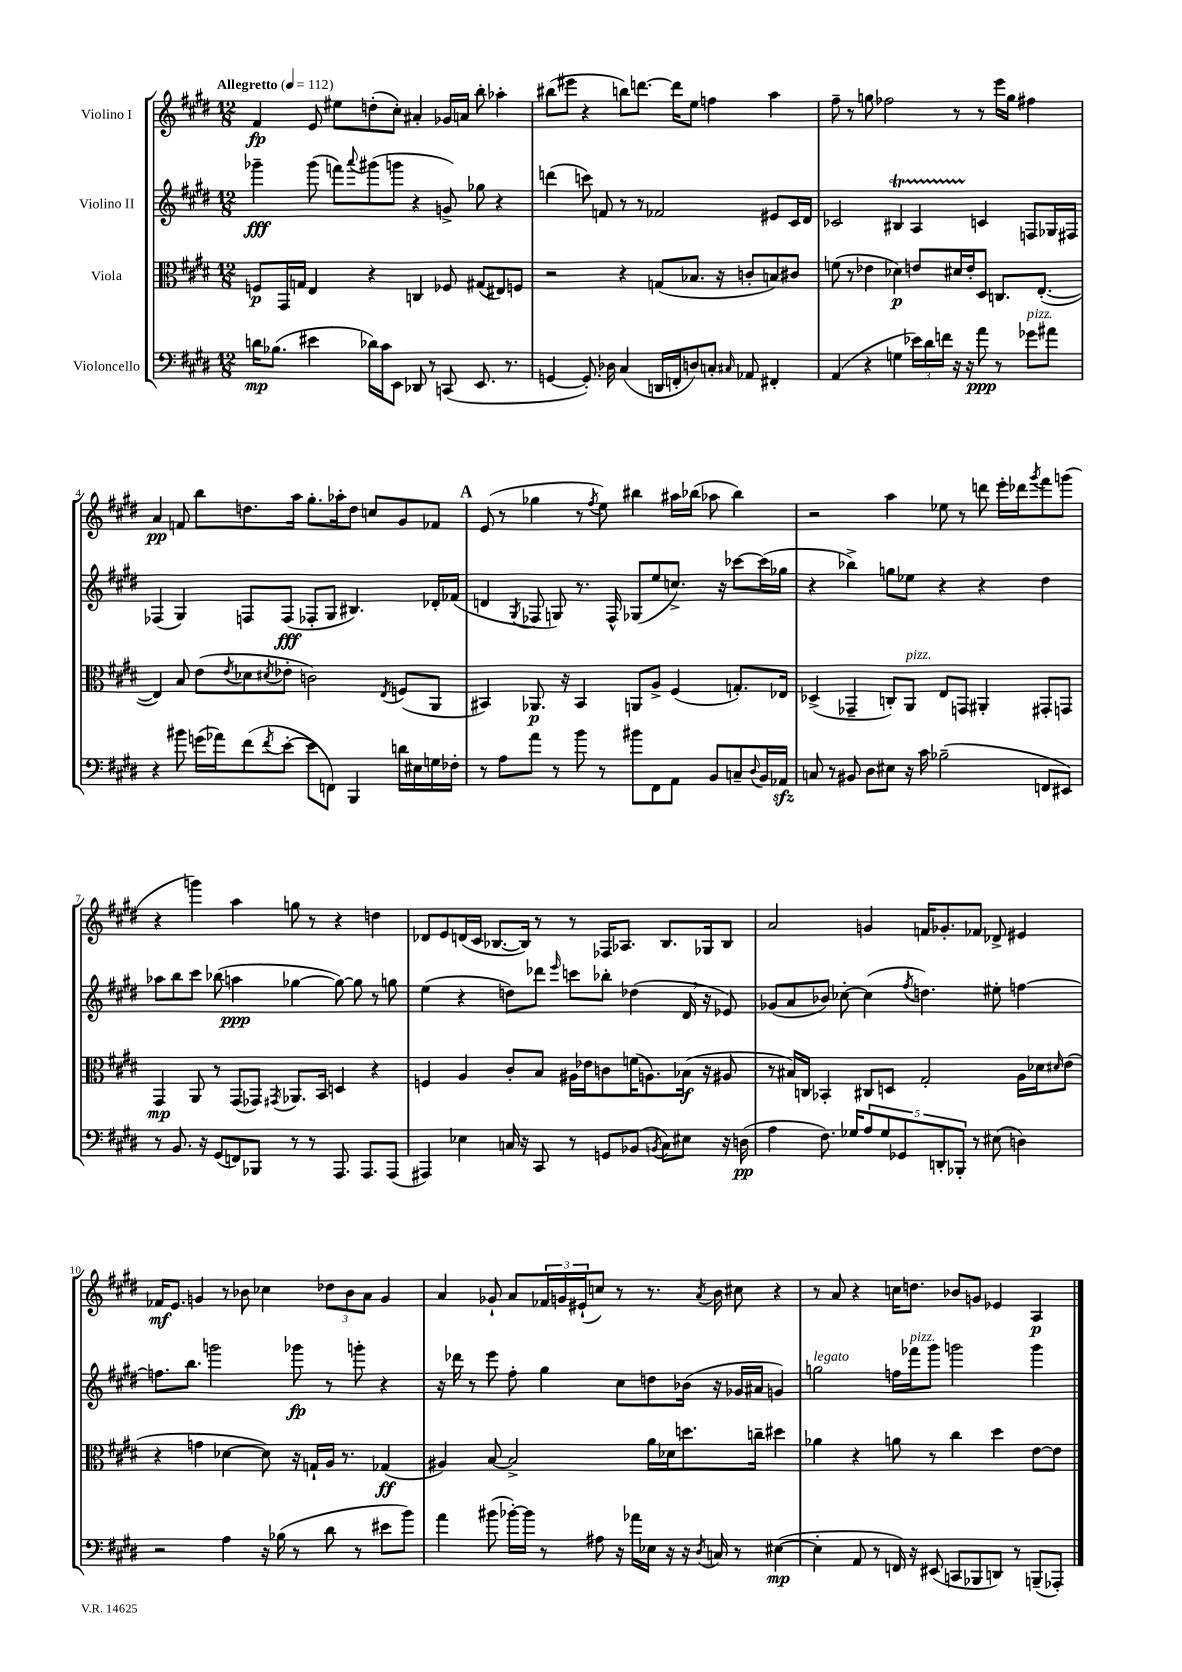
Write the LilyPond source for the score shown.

<<
\new StaffGroup <<
\new Staff = "s0" \with { instrumentName = "Violino I" } {
    \clef treble \key e \major \numericTimeSignature \time 12/8 \tempo "Allegretto" 4 = 112
    fis'4\fp e'8 eis''8 d''8-.( cis''8-.) ais'4-. ges'16 a'16 b''8-. aes''4-. |
    bis''8( eis'''8 r4 b''8) d'''8.~ d'''16 e''8 f''4 a''4 |
    fis''8-- r8 g''8 fes''2 r8 r8 e'''16 g''16 fis''4 |
    a'4\pp f'8 b''8 d''8. a''16 gis''8.-. aes''16-. d''8 c''8 gis'8 fes'8 |
    \mark \markup { \bold "A" } e'8( r8 ges''4 r8 \acciaccatura { fis''8 } e''8) bis''4 ais''16 bes''16( aes''8 bes''4) |
    r2 a''4 ees''8 r8 d'''8 e'''16-. des'''16 \acciaccatura { gis'''8 } fis'''8 g'''8( |
    r4 g'''4) a''4 g''8 r8 r4 d''4 |
    des'8 e'8 d'16( cis'16 bes8.~ bes16) r8 r8 fes16 aes8. bes8. ges16 bes8 |
    a'2 g'4 f'16 ges'8.-. fes'8 des'8-> eis'4 |
    fes'16\mf e'8. g'4 r8 bes'8 ces''4 \tuplet 3/2 { des''8 bes'8 a'8 } g'4 |
    a'4 ges'8-! a'8 \tuplet 3/2 { fes'16 g'16 eis'16-!( } c''8) r8 r8. \acciaccatura { a'8 } b'16 cis''8 r4 |
    r8 a'8 r4 c''16 d''8. bes'8 g'8 ees'4 a4\p \bar "|." |
}
\new Staff = "s1" \with { instrumentName = "Violino II" } {
    \clef treble \key e \major \numericTimeSignature \time 12/8
    ges'''4--\fff ges'''8( f'''8) \appoggiatura { a'''8 } gis'''8( g'''8 r4 g'8->) ges''8 r4 |
    d'''4( c'''8) f'8 r8 r8 fes'2 eis'8 cis'16 dis'16 |
    ces'2 bis4\startTrillSpan a4 c'4\stopTrillSpan f8 ges16 fis16 |
    fes4( gis4) f8 f8\fff( fes8-. gis8 bis4.) des'16-. fes'16( |
    \mark \markup { \bold "A" } d'4 \acciaccatura { gis8 } fes8 g8) r8. fes16-^ ges8( e''8 c''8.->) r16 ces'''8~ ces'''16( ges''16 |
    r4 bes''4->) g''8 ees''8 r4 r4 dis''4 |
    aes''8 b''8 cis'''8 bes''8( a''4\ppp ges''4~ ges''8~) ges''8 r8 g''8 |
    e''4( r4 d''8) des'''8 \grace { e'''16 } c'''8 bes''8-. des''4( dis'16 \breathe r16 ees'8) |
    ges'8( a'8 bes'8) ces''8~-. ces''4( \acciaccatura { fis''8 } d''4.) eis''8-. f''4~ |
    f''8. b''8. g'''2 ges'''8\fp r8 g'''8-. r4 |
    r16 des'''16 r8 e'''8 fis''8-. gis''4 cis''8 d''8 bes'16( r16 ges'16 ais'16 g'4) |
    g''2^\markup { \italic "legato" } f''16 fes'''16^\markup { \italic "pizz." } gis'''8 g'''2 g'''4 \bar "|." |
}
\new Staff = "s2" \with { instrumentName = "Viola" } {
    \clef alto \key e \major \numericTimeSignature \time 12/8
    f8\p gis,16 g16 e4 r4 c4 fes8 gis8( eis8) f8 |
    r2 r4 g8( bes8. r16 c'8-. b8) cis'8 |
    f'8( r8 ees'4 des'4\p) e'8 dis'16 e'16-. dis8 c8. e8.~-.( |
    e4) b8 e'8( \acciaccatura { e'8 } des'8 \acciaccatura { dis'8 } ees'8-. c'2) \acciaccatura { e8 } f8( a,8 |
    \mark \markup { \bold "A" } bis,4) aes,8.\p r16 bis,4 a,8 a8-> fis4( g8.-.) ees16 |
    des4->( ges,4-- c8-.) a,8^\markup { \italic "pizz." } e8 g,8 ais,4-. gis,8-. g,8 |
    gis,4\mp a,8 r8 gis,8( ges,8) \acciaccatura { gis,8 } aes,8. b,16 d4 r4 |
    f4 a4 cis'8-. b8 ais16 ees'16 c'8 f'16( a8.) bes16\f( r16 ais8 |
    r8 bis16) c16 bes,4-. cis8 d8 gis2-. a16 des'16 \grace { dis'16 } e'8( |
    r4 g'4 des'4~ des'8) r16 g16-! a16 r8. ges4\ff( |
    ais4) b8~ b2-> a'16 des'16 d''8. c''16-- dis''4 |
    aes'4 r4 a'8 r8 cis''4 dis''4 e'8~ e'8 \bar "|." |
}
\new Staff = "s3" \with { instrumentName = "Violoncello" } {
    \clef bass \key e \major \numericTimeSignature \time 12/8
    d'16\mp bes8.( eis'4 des'16) cis'16 e,8 des,8 r8 c,8( e,8. r8. |
    g,4~ g,8.-.) des16 cis4( d,16 f,16-. d8) c8-. \grace { cis16 } aes,8 fis,4-. |
    a,4( r4 g4 \tuplet 3/2 { ees'16) dis'16 f'16 } r16 r16 a'8\ppp r8 ges'8^\markup { \italic "pizz." } ais'8 |
    r4 bis'8 g'16( aes'16) fis'8( \acciaccatura { fis'8 } e'8~-. e'8 f,8) b,,4 d'16 eis16 g16 fes16-. |
    \mark \markup { \bold "A" } r8 a8 a'8 r8 b'8 r8 bis'8 fis,8 a,8 b,8 c8-- \appoggiatura { dis8 } b,16 aes,16\sfz |
    c8 r8 bis,8 dis8 eis8 r16 cis'16 bes2--( f,8 eis,8) |
    r8 b,8. r16 gis,8( f,8) bes,,8 r8 r8 a,,8. a,,8. a,,8( |
    ais,,4) ees4 c16 r16 cis,8 r8 g,8 bes,8( \acciaccatura { b,8 } c8) eis8 r16 d16\pp( |
    a4 fis8.) ges16 \tuplet 5/4 { a8 ges8 ges,8 d,8-. bes,,8-. } r8 eis8( d4) |
    r2 a4 r16 bes16( r8 dis'8 r8 eis'8 b'8) |
    a'4 bis'8( bes'16~-.) bes'16 r8 ais8 r16 aes'16 ees16 r16 r16 \acciaccatura { dis8 } c16 r8 eis4~\mp( |
    eis4-. a,8 r8 f,16) r16 eis,8( c,8 bes,,8 d,8) r8 b,,8--( aes,,8-.) \bar "|." |
}
>>
>>
